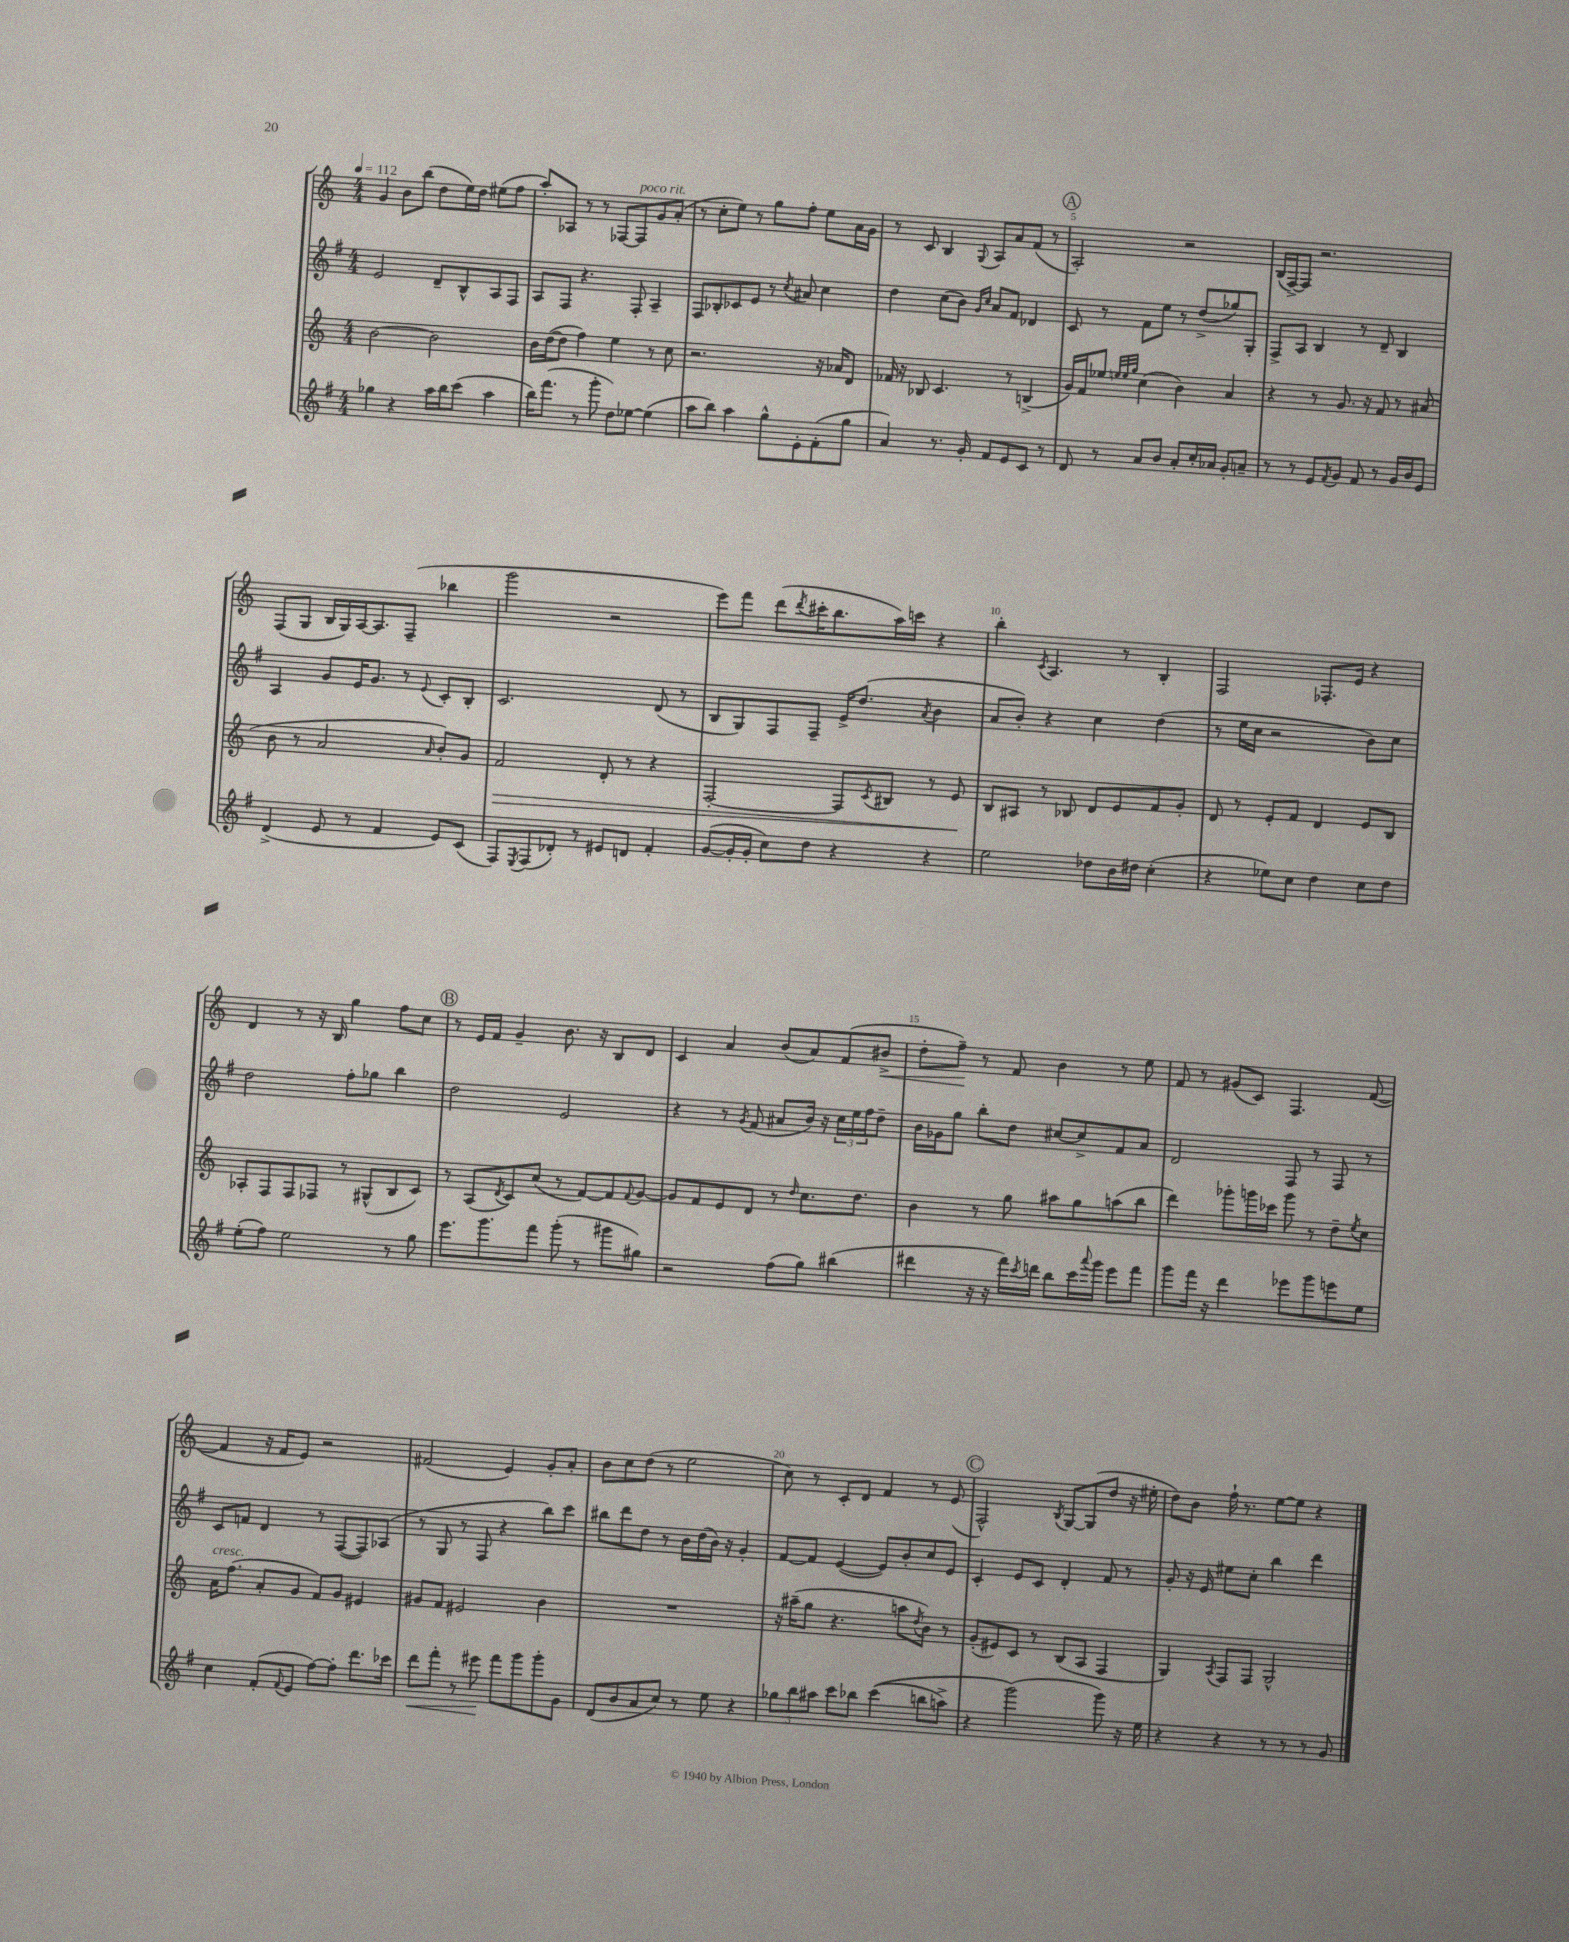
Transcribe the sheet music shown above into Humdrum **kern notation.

**kern	**kern	**kern	**kern
*staff4	*staff3	*staff2	*staff1
*clefG2	*clefG2	*clefG2	*clefG2
*k[f#]	*k[]	*k[f#]	*k[]
*M4/4	*M4/4	*M4/4	*M4/4
*MM112	*MM112	*MM112	*MM112
4gg-	[2b	2e	4g
4r	.	.	8b
.	.	.	(8bb
16aa	2b]	8d~	8dd
16bb	.	.	.
(8ccc	.	8B^^	16ee)
.	.	.	16dd
4aa	.	8A	(8ee#
.	.	8F#	8ff
=	=	=	=
16bb)	16b	8A	8aa')
(8.fff#	([16dd	.	.
.	8dd]	8F#	8A-
8r	4ff)	4.r	8r
8ggg'	.	.	8r
8dd)	4ee	.	[8F-
[8ee-	.	8F#'	8F-]
(4ee-]	8r	4A~	8g
.	8cc	.	(8a'
=	=	=	=
8aa	2.r	8F#	8r
8bb)	.	8B-'	8cc'
4aa	.	8c-	8ee)
.	.	8e	8r
8gg^^	.	8r	8gg
.	.	8qcc	.
8e'	.	8a#	8ff'
(8f#'	16r	4cc	8ee
.	16a-	.	.
8gg	8d	.	16a
.	.	.	16g
=	=	=	=
4a)	16f-	4dd	8r
.	16r	.	.
.	8B-	.	8c
8.r	4.c	(8cc	4B
.	.	8b)	.
16g'	.	.	.
.	.	16qqg	.
.	.	16qqcc	8qqG
8f#	.	8a	8A
8e	8r	8f#	8a
8c	(4B^	4d-	(8f
8r	.	.	8r
=	=	=	=
8d	16g)	8c	2A')
.	16f	.	.
8r	8ee-	8r	.
.	32qqee	.	.
.	32qqee	.	.
.	32qqgg	.	.
8a	(4cc	8f#	.
8b	.	8ee	.
8a'	4b)	8r	2r
16cc'	.	(8dd^	.
16a-	.	.	.
8g'	4a	8gg-)	.
8a~	.	8G'	.
=	=	=	=
8r	4r	8F#^	(16B
.	.	.	[16F^)
8r	.	8A	8F]
8e	8r	4B	2.r
8qf#	.	.	.
8g	8.g	.	.
8f#	.	8r	.
.	16r	.	.
8r	8f	8d~	.
16g	8r	4B	.
16b	.	.	.
8e	(8a#	.	.
=	=	=	=
(4d^	8b	4A	(8F
.	8r	.	8G
8e	2a	8g	16B
.	.	.	16G)
8r	.	16e	[16A
.	.	8.g	8.A]
4f#	.	.	.
.	.	8r	(8F~
.	16qqa	8qqe	.
8e)	8b')	8c'	4bb-
(8c	8g	8B'	.
=	=	=	=
8F#)	2f	2.c	2ggg
8qE	.	.	.
(8F#	.	.	.
8d-')	.	.	.
8r	.	.	.
8e#	8d'	.	2r
8d	8r	.	.
4f#'	4r	(8d	.
.	.	8r	.
=	=	=	=
([8g	[2F'	8B	8eee)
16g']	.	8G)	8fff
16g'	.	.	.
8cc)	.	8F#	(8ddd
.	.	.	8qddd
8dd	.	8F#~	16ccc#'
.	.	.	8.bb
4r	8F]	16e^	.
.	.	(8.dd	.
.	8qc	.	.
.	8B#	.	16aa)
.	.	.	16ccc
.	.	8qa	.
4r	8r	4b	4r
.	8e	.	.
=	=	=	=
2ee	8B	8a	4bb'
.	8A#	8b')	.
.	.	.	8qc
.	8r	4r	4.A
.	8B-	.	.
8dd-	8d	4cc	.
16b	8e	.	8r
16dd#	.	.	.
(4cc'	8f	(4dd	4B'
.	8g'	.	.
=	=	=	=
4r	8d	8r	2F
.	8r	16ee	.
.	.	16cc	.
8ee-)	8e'	2r	.
8cc	8f	.	.
4dd	4d	.	8.F-'
.	.	.	16e
8cc	8e	8b)	4r
8dd	8B	8cc	.
=	=	=	=
(8ee'	8A-'	2dd	4d
8ff#)	8F	.	.
2ee	8F	.	8r
.	8F-	.	16r
.	.	.	16B
.	8r	8ff#'	4gg
.	(8G#^^	8gg-	.
8r	8B	4bb	8ff
8gg	8c)	.	8cc
=	=	=	=
8.eee	8r	2dd	8r
.	(8A	.	16e
8.ggg	.	.	16f
.	8qd	.	.
.	8c)	.	4g~
8fff#	(8cc	.	.
(8ggg'	8r	2e	8.b
8r	[8f)	.	.
.	.	.	16r
8ggg#	8f]	.	8B
.	8qqf	.	.
8gg#)	[8g	.	8d
=	=	=	=
2r	8g]	4r	4c
.	8f	.	.
.	8e	8r	4a
.	.	8qg	.
.	8d	(8f#	.
(8ff#	8r	8a#	(8b
.	16qqdd	.	.
8gg)	8.cc	16b)	8a)
.	.	16r	.
(4bb#	.	24cc	(8f
.	.	24ee	.
.	8.dd	.	.
.	.	24ff#	.
.	.	8dd~	8b#^
=	=	=	=
4ddd#	4b	16b	8dd'
.	.	16g-	.
.	.	8gg	8ff~)
16r	8r	8bb'	8r
16r	.	.	.
16fff#)	8gg	8dd	8f
8qccc	.	.	.
16ddd	.	.	.
8bb	8aa#	[8cc#	4b
16ccc	8gg	8cc#^]	.
8qqaaa	.	.	.
16ggg	.	.	.
8eee	(8aa	8f#	8r
8fff#	8bb	8a	8ee
=	=	=	=
8ggg	4ddd)	2d	8f
16fff#	.	.	8r
16r	.	.	.
4ddd	8ggg-'	.	(8g#
.	16ggg	.	8c)
.	16ccc-	.	.
8eee-	8ggg	8F#	4.F
8ggg	8r	8r	.
8eee	8dd~	8F#	.
.	8qee	.	.
8ee	8cc	8r	([8f
=	=	=	=
4cc	16a	8c	4f]
.	(8.ff	.	.
.	.	8f	.
(8f#'	8a'	4d	16r
.	.	.	16f
8qqf#	.	.	.
8e	8g	.	8e)
[8ff#)	8f)	8r	2r
8ff#']	8g	([8F#	.
8.ddd	4e#	8F#])	.
.	.	(8A-	.
16ccc-	.	.	.
=	=	=	=
8ddd	8g#	8r	(2f#
8fff#'	8f	8G	.
8r	2e#	8r	.
8eee#	.	8F#	.
8fff#	.	4r	4e)
8ggg	.	.	.
8ggg'	4b	8bb)	8g'
8g	.	8ccc	8a'
=	=	=	=
(8d	1r	8bb#	8b
8b	.	8ddd	8cc
8a	.	8dd	(8dd
8cc)	.	8r	8r
8r	.	16b	2ee
.	.	(16dd	.
8ee	.	16b)	.
.	.	16r	.
4r	.	4g'	.
=	=	=	=
12gg-	16r	[8f#	8cc)
.	(16aa#~	.	.
12bb	.	.	.
.	8gg	8f#]	8r
12aa#	.	.	.
8ccc	4.r	([4e	8c'
8bb-	.	.	8d
&((4ccc	.	8e])	4f
.	8aa	8b'	.
.	8qdd	.	.
8bb	8b)	8cc	8r
8aa^)	8r	8e	(8e
=	=	=	=
4r	(8g'	4c'	2F^^)
.	8e#)	.	.
(2ggg&)	8c	8e	.
.	8r	8c	.
.	.	.	8qB
.	(8B	4d'	[8G
.	8A	.	(8G]
8ggg)	4F	8f#	8dd
16r	.	8r	16r
16ee	.	.	16ee#'
=	=	=	=
4r	4G)	8g'	8dd)
.	.	16r	8b
.	.	16e	.
.	8qA	.	.
4r	8F	8ee#	16ff`
.	.	.	8.r
.	8F	8cc'	.
8r	2G^^	4bb	[8ee
8r	.	.	8ee]
8r	.	4ddd	4r
8g	.	.	.
==	==	==	==
*-	*-	*-	*-
